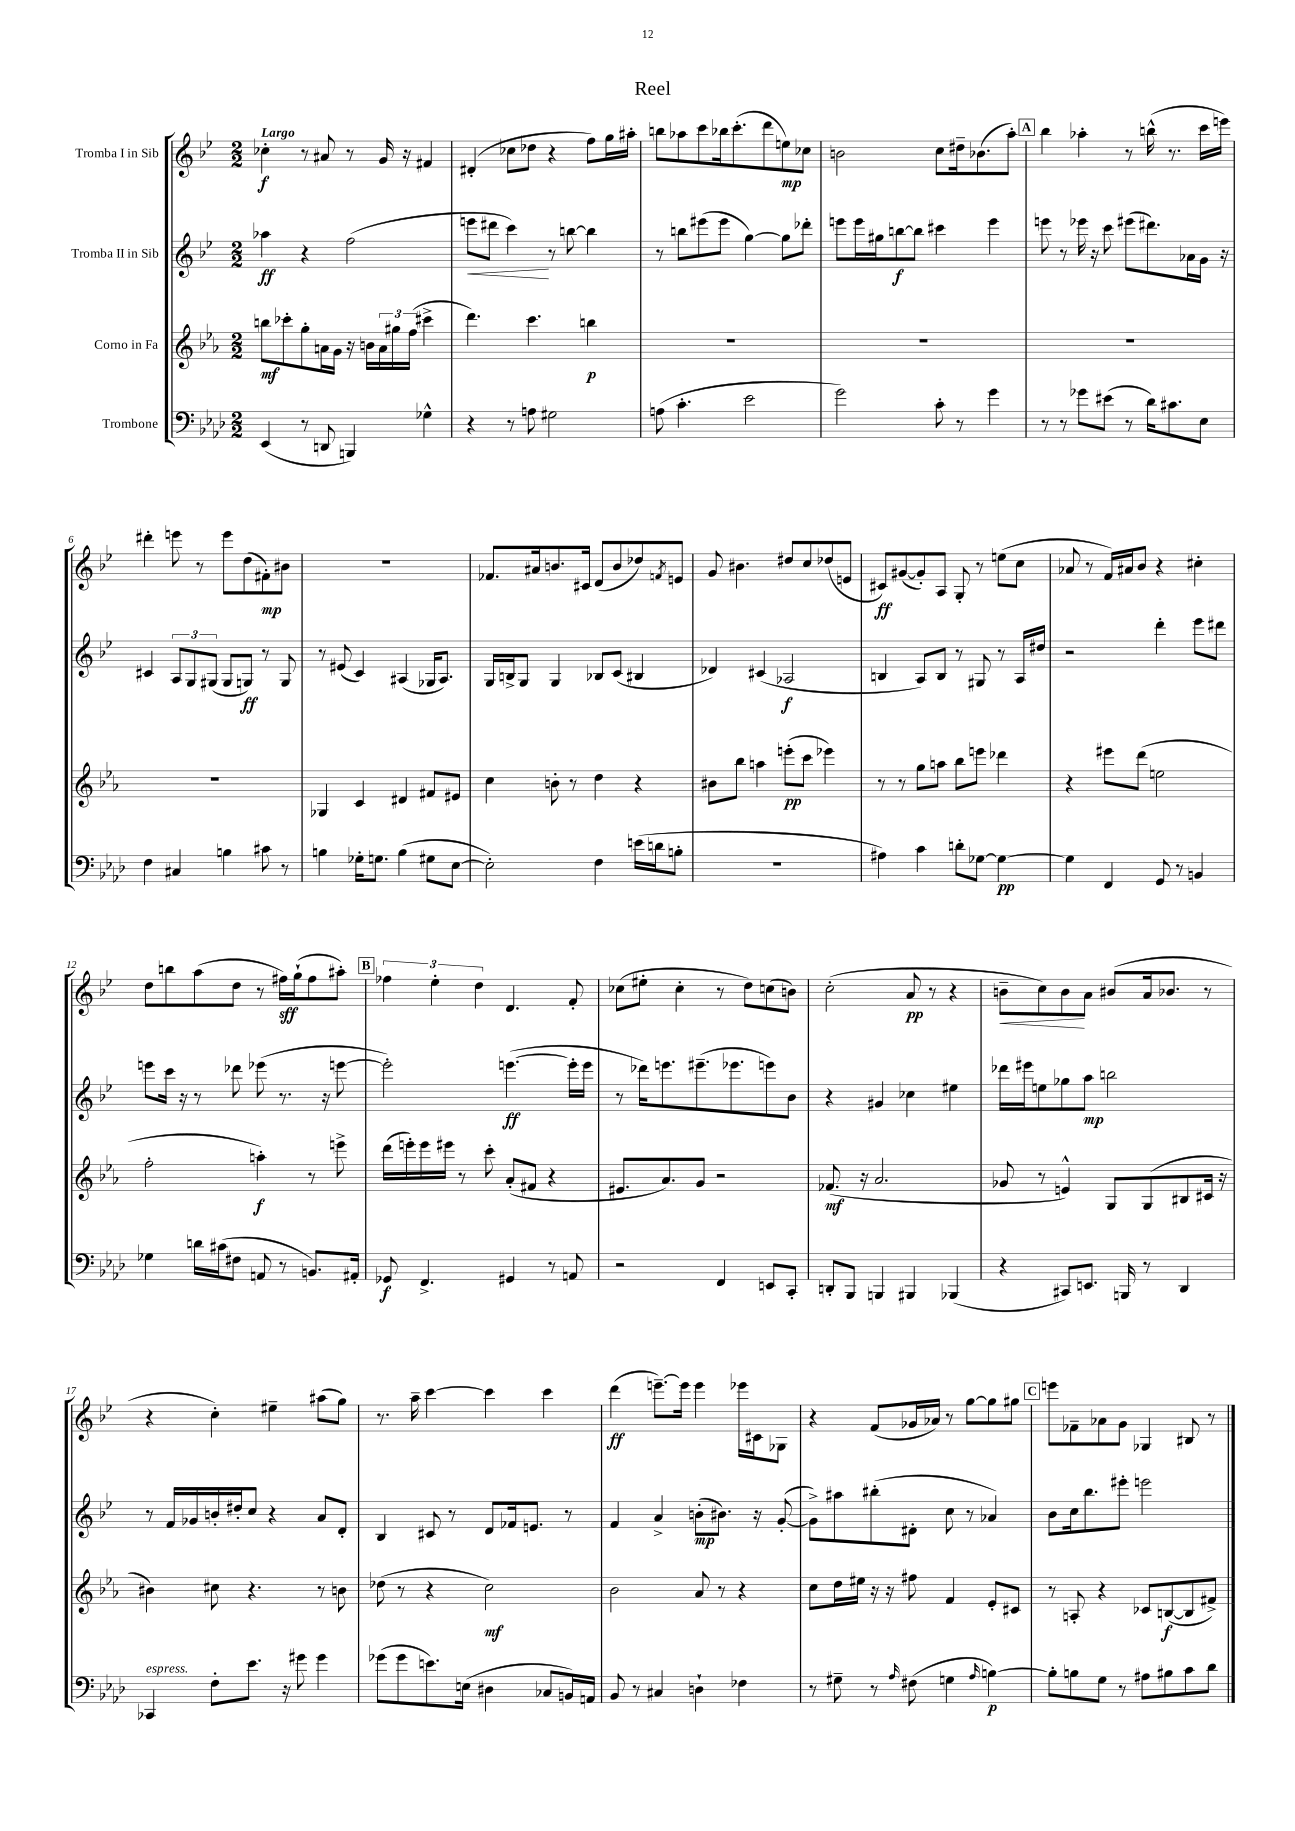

**kern	**dynam	**kern	**dynam	**kern	**dynam	**kern	**dynam
*part4	*part4	*part3	*part3	*part2	*part2	*part1	*part1
*staff4	*staff4	*staff3	*staff3	*staff2	*staff2	*staff1	*staff1
*I"Trombone	*	*I"Corno in Fa	*	*I"Tromba II in Sib	*	*I"Tromba I in Sib	*
*clefF4	*	*clefG2	*	*clefG2	*	*clefG2	*
*k[b-e-a-d-]	*	*k[b-e-a-]	*	*k[b-e-]	*	*k[b-e-]	*
*M2/2	*	*M2/2	*	*M2/2	*	*M2/2	*
=1	=1	=1	=1	=1	=1	=1	=1
!	!	!	!	!	!	!LO:TX:a:B:t=Largo	!
(4EE-/	.	8bbn\L	mf	4aa-X\	ff	4cc-X'\	f
.	.	8ccc-X'\	.	.	.	.	.
8r	.	8gg'\	.	4r	.	8r	.
8DDn/	.	16an\L	.	.	.	8a#X/	.
.	.	16g\JJ	.	.	.	.	.
4BBBn/)	.	16r	.	(2ff\	.	8r	.
.	.	16bn\LL	.	.	.	.	.
.	.	24a\	.	.	.	16g/	.
.	.	24gg#X\	.	.	.	.	.
.	.	.	.	.	.	16r	.
.	.	(24ff\JJ	.	.	.	.	.
4G-X^^\	.	4ccc#X^\	.	.	.	4f#X/	.
=2	=2	=2	=2	=2	=2	=2	=2
!	!	!	!	!	!LO:HP:b	!	!
4r	.	4.ddd\)	.	8eeen\L	<	(4d#X'/	.
.	.	.	.	8ddd#X\J	.	.	.
8r	.	.	.	4ccc\)	.	8cc-X\L	.
8An\	.	4.ccc\	.	.	.	8dd-X\J	.
2G#X\	.	.	.	8r	[	4r	.
.	.	.	.	[8bbn\	.	.	.
.	.	4bbn\	p	4bb\]	.	8ff\L)	.
.	.	.	.	.	.	16gg\L	.
.	.	.	.	.	.	16aa#X'\JJ	.
=3	=3	=3	=3	=3	=3	=3	=3
(8An\	.	1r	.	8r	.	8bbn\L	.
4.c'\	.	.	.	8bbn\L	.	8aa-X\	.
.	.	.	.	(8eee#X\	.	8ccc\	.
.	.	.	.	8eee#\J	.	16bb-X\k	.
.	.	.	.	.	.	(8.ccc'\	.
2e-\	.	.	.	[4gg\)	.	.	.
.	.	.	.	.	.	8ddd\	.
.	.	.	.	8gg\L]	.	8een\)	mp
.	.	.	.	8ddd-X'\J	.	8cc-X\J	.
=4	=4	=4	=4	=4	=4	=4	=4
2g\)	.	1r	.	8eeen\L	.	2bn\	.
.	.	.	.	16eee\L	.	.	.
.	.	.	.	16gg#X\J	.	.	.
.	.	.	.	[8bbn\	f	.	.
.	.	.	.	8bb\J]	.	.	.
8c'\	.	.	.	4ccc#X\	.	8cc\L	.
8r	.	.	.	.	.	16dd#X~\k	.
.	.	.	.	.	.	(8.b-X\	.
4g\	.	.	.	4eee\	.	.	.
.	.	.	.	.	.	8aa'\J)	.
!!LO:REH:place=s1:t=A
=5	=5	=5	=5	=5	=5	=5	=5
8r	.	1r	.	8eeen\	.	4bb-\	.
8r	.	.	.	8r	.	.	.
8g-X\L	.	.	.	16eee-X\	.	4aa-X'\	.
.	.	.	.	16r	.	.	.
(8e#X\J	.	.	.	8ccc\	.	.	.
8r	.	.	.	(8eee#X\L	.	8r	.
16d-\KL)	.	.	.	8.ddd#X\)	.	(16bbn^^\	.
8.c#X\	.	.	.	.	.	8.r	.
.	.	.	.	16a-X\L	.	.	.
8E-\J	.	.	.	16g\JJ	.	16ccc\LL	.
.	.	.	.	16r	.	16eeen\JJ)	.
!!LO:LB:g=z
=6	=6	=6	=6	=6	=6	=6	=6
4F\	.	1r	.	4c#X/	.	4ddd#X'\	.
4C#X/	.	.	.	12A/L	.	8eeen\	.
.	.	.	.	12G/	.	.	.
.	.	.	.	.	.	8r	.
.	.	.	.	(12G#X/J	.	.	.
4Bn\	.	.	.	8G#/L	.	8eee\L	.
.	.	.	.	8Gn/J)	ff	(8dd\	.
8c#X\	.	.	.	8r	.	8f#X'\)	mp
8r	.	.	.	8G/	.	8b#X\J	.
=7	=7	=7	=7	=7	=7	=7	=7
4Bn\	.	4G-X/	.	8r	.	1r	.
.	.	.	.	(8e#X/	.	.	.
16G-X'\KL	.	4c/	.	4c/)	.	.	.
8.Gn\J	.	.	.	.	.	.	.
(4B\	.	4d#X/	.	(4A#X/	.	.	.
8G#X\L	.	8f#X/L	.	16G-X/KL	.	.	.
.	.	.	.	8.A#/J)	.	.	.
[8E-\J	.	8e#X/J	.	.	.	.	.
=8	=8	=8	=8	=8	=8	=8	=8
2E-'\])	.	4cc\	.	16G/LL	.	8.f-X/L	.
.	.	.	.	16Bn^/J	.	.	.
.	.	.	.	8G/J	.	.	.
.	.	.	.	.	.	16a#X/k	.
.	.	8bn'\	.	4G/	.	8.bn/	.
.	.	8r	.	.	.	.	.
.	.	.	.	.	.	16c#X/Jk	.
4F\	.	4dd\	.	8B-X/L	.	(8d/L	.
.	.	.	.	(8c/J	.	8b/	.
(16en\LL	.	4r	.	4B#X/	.	8dd-X/)	.
16dn\J	.	.	.	.	.	.	.
.	.	.	.	.	.	8qfn/	.
8Bn'\J	.	.	.	.	.	8en/J	.
=9	=9	=9	=9	=9	=9	=9	=9
1r	.	8b#X\L	.	4d-X/)	.	8g/	.
.	.	8bb-\J	.	.	.	4.b#X\	.
.	.	4aan\	.	(4c#X/	.	.	.
.	.	(8eeen'\L	pp	2A-X/	f	8dd#X/L	.
.	.	8ccc\J	.	.	.	8cc/	.
.	.	4eee-X\)	.	.	.	(8dd-X/	.
.	.	.	.	.	.	8en/J	.
=10	=10	=10	=10	=10	=10	=10	=10
4A#X\)	.	8r	.	4Bn/	.	8c#X/L)	ff
.	.	8r	.	.	.	([8g#X/	.
4c\	.	8gg\L	.	8A/L)	.	8g#'/])	.
.	.	8aan\J	.	8B/J	.	8A/J	.
8dn'\L	.	8bb-\L	.	8r	.	8G'/	.
[8G-X\J	.	8eeen\J	.	8G#X/	.	8r	.
4G-\_	pp	4ddd-X\	.	8r	.	(8een\L	.
.	.	.	.	16A/LL	.	8cc\J	.
.	.	.	.	16dd#X/JJ	.	.	.
=11	=11	=11	=11	=11	=11	=11	=11
4G-\]	.	4r	.	2r	.	8a-X/	.
.	.	.	.	.	.	8r	.
4FF/	.	8eee#X\L	.	.	.	16f/LL)	.
.	.	.	.	.	.	16a#X/J	.
.	.	(8ddd\J	.	.	.	8b-/J	.
8GG/	.	2een\	.	4ddd'\	.	4r	.
8r	.	.	.	.	.	.	.
4BBn/	.	.	.	8eee-\L	.	4cc#X'\	.
.	.	.	.	8ddd#X\J	.	.	.
!!LO:LB:g=z
=12	=12	=12	=12	=12	=12	=12	=12
4G-X\	.	2ff'\	.	8eeen\L	.	8dd\L	.
.	.	.	.	16ccc\Jk	.	8bbn\	.
.	.	.	.	16r	.	.	.
16dn\LL	.	.	.	8r	.	(8aa\	.
(16c#X\J	.	.	.	.	.	.	.
8F#X\J	.	.	.	8ddd-X\	.	8dd\J	.
8AAn/	.	4aan'\)	f	(8eee-X\	.	8r	.
8r	.	.	.	8.r	.	16ff#X\LL)	sff
.	.	.	.	.	.	(16gg`\J	.
8.BBn/L)	.	8r	.	.	.	8ff#\	.
.	.	.	.	16r	.	.	.
.	.	8eeen^\	.	[8eeen\	.	8aa#X'\J)	.
16AA#X'/Jk	.	.	.	.	.	.	.
!!LO:REH:place=s1:t=B
=13	=13	=13	=13	=13	=13	=13	=13
8GG-X/	f	(16ddd\LL	.	2eee'\])	.	6ff-X\	.
.	.	16eeen'\)	.	.	.	.	.
4.FF^/	.	16eee\	.	.	.	.	.
.	.	.	.	.	.	6ee-'\	.
.	.	16eee#X\JJ	.	.	.	.	.
.	.	8r	.	.	.	.	.
.	.	.	.	.	.	6dd\	.
.	.	8ccc'\	.	.	.	.	.
4GG#X/	.	(8a-'/L	.	([4.eeen\	ff	4.d/	.
.	.	8f#X/J	.	.	.	.	.
8r	.	4r	.	.	.	.	.
8AAn/	.	.	.	16eee'\LL]	.	8f'/	.
.	.	.	.	16eee\JJ	.	.	.
=14	=14	=14	=14	=14	=14	=14	=14
2r	.	8.e#X/L	.	8r	.	(8cc-X\L	.
.	.	.	.	16ddd-X\KL)	.	8ee#X'\J	.
.	.	8.a-/)	.	8.eeen\	.	.	.
.	.	.	.	.	.	4cc-'\	.
.	.	8g/J	.	(8.eee#X~\	.	.	.
4FF/	.	2r	.	.	.	8r	.
.	.	.	.	8.eee-X\	.	.	.
.	.	.	.	.	.	8dd\L)	.
8EEn/L	.	.	.	8eeen\)	.	(8ccn\	.
8CC'/J	.	.	.	8b-\J	.	8bn\J)	.
=15	=15	=15	=15	=15	=15	=15	=15
8DDn'/L	.	(8.f-X/	mf	4r	.	(2cc'\	.
8BBB-/J	.	.	.	.	.	.	.
.	.	16r	.	.	.	.	.
4BBBn/	.	2.a-/	.	4g#X/	.	.	.
4BBB#X/	.	.	.	4cc-X\	.	8a/	pp
.	.	.	.	.	.	8r	.
(4BBB-X/	.	.	.	4ee#X\	.	4r	.
=16	=16	=16	=16	=16	=16	=16	=16
!	!	!	!	!	!	!	!LO:HP:b
4r	.	8g-X/	.	16ddd-X\LL	.	8bn~\L	<
.	.	.	.	16eee#X\J	.	.	.
.	.	8r	.	8een\	.	8cc\)	.
8CC#X/L)	.	4en^^/)	.	8gg-X\	.	8b\	.
8.EEn/J	.	.	.	8aa\J	mp	8a\J	[
.	.	8G/L	.	2bbn\	.	(8b#X/L	.
16BBBn/	.	.	.	.	.	.	.
8r	.	(8G/	.	.	.	16a/k	.
.	.	.	.	.	.	8.b-X/J	.
4DD-/	.	8B#X/	.	.	.	.	.
.	.	16c#X/Jk	.	.	.	8r	.
.	.	16r	.	.	.	.	.
!!LO:LB:g=z
=17	=17	=17	=17	=17	=17	=17	=17
!LO:TX:a:i:t=espress.	!	!	!	!	!	!	!
4CC-X/	.	4b#X\)	.	8r	.	4r	.
.	.	.	.	16f/LL	.	.	.
.	.	.	.	16g-X/	.	.	.
8F'\L	.	8cc#X\	.	16bn'/	.	4cc'\)	.
.	.	.	.	16dd#X'/J	.	.	.
8.e-\J	.	4.r	.	8cc/J	.	.	.
.	.	.	.	4r	.	4ee#X~\	.
16r	.	.	.	.	.	.	.
8g#X\	.	.	.	.	.	.	.
4g#\	.	8r	.	8a/L	.	(8aa#X\L	.
.	.	8bn\	.	8d'/J	.	8gg\J)	.
=18	=18	=18	=18	=18	=18	=18	=18
(8g-X\L	.	(8dd-X\	.	4B-/	.	8.r	.
8g-\	.	8r	.	.	.	.	.
.	.	.	.	.	.	16aa~\	.
8.en\)	.	4r	.	8c#X/	.	[4ccc\	.
.	.	.	.	8r	.	.	.
(16En\Jk	.	.	.	.	.	.	.
4D#X\	.	2cc\)	mf	8d/L	.	4ccc\]	.
.	.	.	.	16f-X/k	.	.	.
.	.	.	.	8.en/J	.	.	.
8C-X/L	.	.	.	.	.	4ccc\	.
16BBn/L)	.	.	.	8r	.	.	.
16AAn/JJ	.	.	.	.	.	.	.
=19	=19	=19	=19	=19	=19	=19	=19
8BB-/	.	2b-\	.	4f/	.	(4ddd\	ff
8r	.	.	.	.	.	.	.
4C#X/	.	.	.	4a^/	.	[8.eeen~\L)	.
.	.	.	.	.	.	16eee\Jk]	.
4Dn`\	.	8a-/	.	(8bn'\L	mp	4eee\	.
.	.	8r	.	8.b#X\J)	.	.	.
4F-X\	.	4r	.	.	.	16eee-X\LL	.
.	.	.	.	16r	.	16c#X\J	.
.	.	.	.	([8g'/	.	8G-X\J	.
=20	=20	=20	=20	=20	=20	=20	=20
8r	.	8cc\L	.	8g^\L])	.	4r	.
8G#X~\	.	16dd\L	.	8aa#X\	.	.	.
.	.	16ee#X\JJ	.	.	.	.	.
8r	.	16r	.	(8bb#X'\	.	(8f/L	.
.	.	16r	.	.	.	.	.
16qqA-/	.	.	.	.	.	.	.
(8F#X\	.	8ff#X\	.	8d#X'\J	.	16g-X/L	.
.	.	.	.	.	.	16a-X/JJ)	.
4Gn\	.	4f/	.	8cc\	.	8r	.
.	.	.	.	8r	.	[8gg\L	.
16qqA-/	.	.	.	.	.	.	.
[4Bn\)	p	8e-'/L	.	4a-X/)	.	8gg\]	.
.	.	8c#X/J	.	.	.	8gg#X\J	.
!!LO:REH:place=s1:t=C
=21	=21	=21	=21	=21	=21	=21	=21
8B'\L]	.	8r	.	8b-\L	.	8eeen\L	.
8Bn\	.	8An'/	.	16cc\k	.	8f-X~\	.
.	.	.	.	8.bb-\	.	.	.
8G\J	.	4r	.	.	.	8a-X\	.
8r	.	.	.	8eee#X'\J	.	8g\J	.
8A#X\L	.	8c-X/L	.	2eeen\	.	4G-X/	.
8B#X\	.	([8Bn/	f	.	.	.	.
8c\	.	8B/]	.	.	.	8B#X/	.
8d-\J	.	8f#X^/J)	.	.	.	8r	.
==	==	==	==	==	==	==	==
*-	*-	*-	*-	*-	*-	*-	*-
